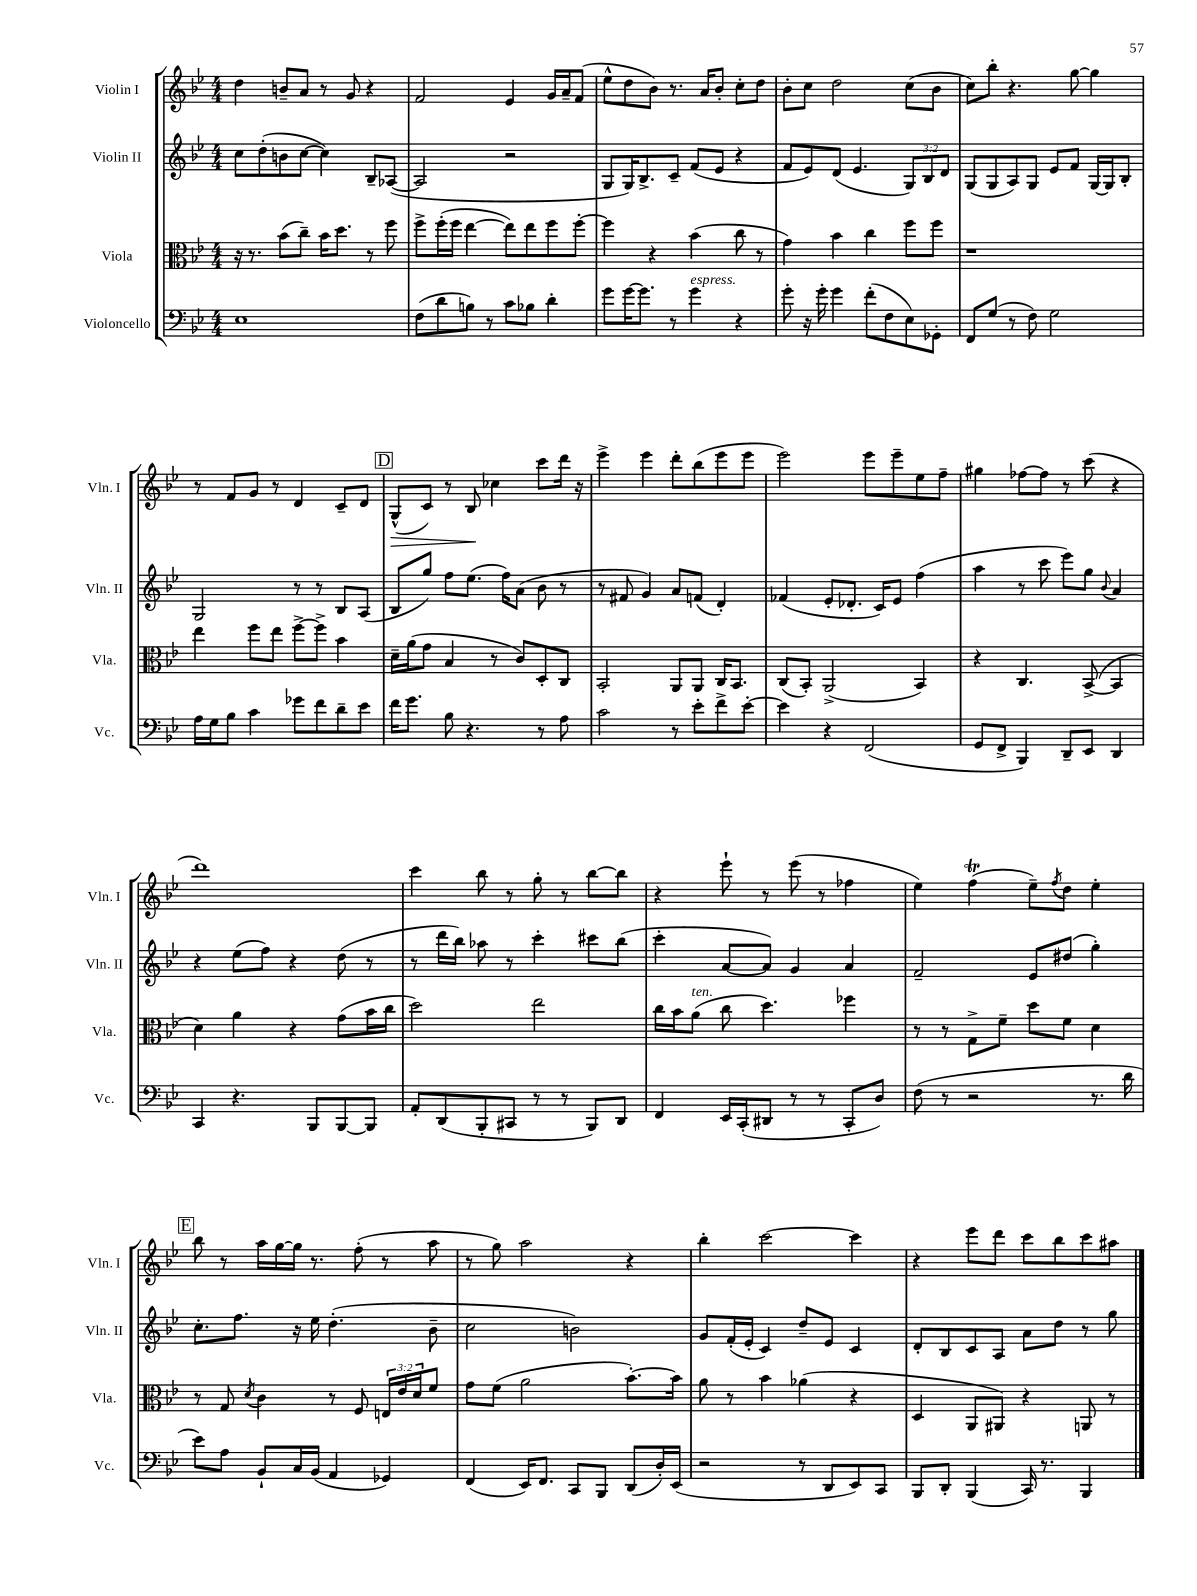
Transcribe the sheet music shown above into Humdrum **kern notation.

**kern	**kern	**kern	**kern	**dynam
*part4	*part3	*part2	*part1	*part1
*staff4	*staff3	*staff2	*staff1	*staff1
*I"Violoncello	*I"Viola	*I"Violin II	*I"Violin I	*
*I'Vc.	*I'Vla.	*I'Vln. II	*I'Vln. I	*
*clefF4	*clefC3	*clefG2	*clefG2	*
*k[b-e-]	*k[b-e-]	*k[b-e-]	*k[b-e-]	*
*M4/4	*M4/4	*M4/4	*M4/4	*
=44	=44	=44	=44	=44
1E-	16r	8cc\L	4dd\	.
.	8.r	.	.	.
.	.	(8dd'\	.	.
.	(8b-\L	8bn\	8bn~/L	.
.	8cc~\J)	[8cc\J	8a/J	.
.	16b-\KL	4cc\])	8r	.
.	8.dd\J	.	.	.
.	.	.	8g/	.
.	8r	8B-~/L	4r	.
.	8ff\	([8A-X/J	.	.
=45	=45	=45	=45	=45
(8F\L	8ff^\L	2A-/]	2f/	.
8d\	(16ff'\L	.	.	.
.	16ff\JJ	.	.	.
8Bn\J)	[4ee-\	.	.	.
8r	.	.	.	.
8c\L	8ee-\L])	2r	4e-/	.
8B-X\J	8ee-\	.	.	.
4d'\	8ff\	.	16g/LL	.
.	.	.	16a~/J	.
.	[8ff'\J	.	(8f/J	.
=46	=46	=46	=46	=46
8g\L	4ff\]	8G/L	8ee-^^\L	.
[16g\K	.	16G/K)	8dd\	.
8.g\J]	.	8.B-^/	.	.
.	4r	.	8b-\J)	.
8r	.	8c~/J	8.r	.
!LO:TX:a:i:t=espress.	!	!	!	!
4g\	(4b-\	(8f/L	.	.
.	.	.	16a/KL	.
.	.	8e-/J	8b-'/J	.
4r	8cc\	4r	8cc'\L	.
.	8r	.	8dd\J	.
=47	=47	=47	=47	=47
8g'\	4g\)	8f/L	8b-'\L	.
16r	.	8e-/)	8cc\J	.
16g'\	.	.	.	.
4g\	4b-\	(8d/J	2dd\	.
.	.	4.e-/	.	.
(8f'\L	4cc\	.	.	.
8F\	.	.	.	.
8E-\)	8ff\L	12G/L)	(8cc\L	.
.	.	12B-/	.	.
8GG-X'\J	8ff\J	.	8b-\J	.
.	.	12d/J	.	.
=48	=48	=48	=48	=48
8FF/L	1r	(8G/L	8cc\L)	.
(8G/J	.	8G/	8bb-'\J	.
8r	.	8A/)	4.r	.
8F\)	.	8G/J	.	.
2G\	.	8e-/L	.	.
.	.	8f/J	[8gg\	.
.	.	[16G/LL	4gg\]	.
.	.	16G/J]	.	.
.	.	8B-'/J	.	.
!!LO:LB:g=z
=49	=49	=49	=49	=49
16A\LL	4ee-\	2G/	8r	.
16G\J	.	.	.	.
8B-\J	.	.	8f/L	.
4c\	8ff\L	.	8g/J	.
.	8ee-\J	.	8r	.
8g-X\L	[8ff^\L	8r	4d/	.
8f\	8ff^\J]	8r	.	.
8d~\	4b-\	8B-/L	8c~/L	.
8e-\J	.	(8A/J	8d/J	.
!!LO:REH:place=s1:t=D
=50	=50	=50	=50	=50
!	!	!	!	!LO:HP:b
16f\KL	16d~\LL	8B-/L	(8G^^/L	>
8.g\J	(16a\J	.	.	.
.	8g\J	8gg/J)	8c/J)	.
8B-\	4B-/	8ff\L	8r	.
4.r	.	(8.ee-\J	8B-/	.
.	8r	.	4cc-X\	]
.	.	16ff\KL)	.	.
.	8c/L)	(8a\J	.	.
8r	8D'/	8b-\	8ccc\L	.
8A\	8C/J	8r	16ddd\Jk	.
.	.	.	16r	.
=51	=51	=51	=51	=51
2c\	2BB-'/	8r	4eee-^\	.
.	.	8f#X/	.	.
.	.	4g/)	4eee-\	.
8r	8AA/L	8a/L	8ddd'\L	.
8e-'\L	8AA/J	(8fn/J	(8bb-\	.
8f^\	16C/KL	4d'/)	8eee-\	.
.	8.BB-/J	.	.	.
[8e-'\J	.	.	8eee-\J	.
=52	=52	=52	=52	=52
4e-\]	(8C/L	(4f-X/	2eee-\)	.
.	8BB-'/J)	.	.	.
4r	(2AA^/	8e-'/L	.	.
.	.	8.d-X'/J	.	.
(2FF/	.	.	8eee-\L	.
.	.	16c/KL)	.	.
.	.	8e-/J	8eee-~\	.
.	4BB-/)	(4ff\	8ee-\	.
.	.	.	8ff~\J	.
=53	=53	=53	=53	=53
8GG/L	4r	4aa\	4gg#X\	.
8FF^/J	.	.	.	.
4BBB-/)	4.C/	8r	[8ff-X\L	.
.	.	8ccc\	8ff-\J]	.
8DD~/L	.	8eee-\L)	8r	.
8EE-/J	([8BB-^/	8gg\J	(8ccc\	.
.	.	8qqb-/	.	.
4DD/	4BB-/]	4a/	4r	.
!!LO:LB:g=z
=54	=54	=54	=54	=54
4CC/	4d\)	4r	1ddd)	.
4.r	4a\	(8ee-\L	.	.
.	.	8ff\J)	.	.
.	4r	4r	.	.
8BBB-/L	.	.	.	.
[8BBB-/	(8g\L	(8dd\	.	.
8BBB-/J]	16b-\L	8r	.	.
.	16cc\JJ	.	.	.
=55	=55	=55	=55	=55
8AA'/L	2dd\)	8r	4ccc\	.
(8DD/	.	16ddd\LL	.	.
.	.	16bb-\JJ)	.	.
8BBB-'/	.	8aa-X\	8bb-\	.
8CC#X/J	.	8r	8r	.
8r	2ee-\	4ccc'\	8gg'\	.
8r	.	.	8r	.
8BBB-/L)	.	8ccc#X\L	[8bb-\L	.
8DD/J	.	(8bb-\J	8bb-\J]	.
=56	=56	=56	=56	=56
4FF/	16cc\LL	4ccc'\	4r	.
.	16b-\J	.	.	.
!	!LO:TX:a:i:t=ten.	!	!	!
.	(8a\J	.	.	.
16EE-/LL	8cc\	[8a/L	8eee-`\	.
(16CC'/J	.	.	.	.
8DD#X/J	4.dd\)	8a/J])	8r	.
8r	.	4g/	(8eee-\	.
8r	.	.	8r	.
8CC'/L	4ff-X\	4a/	4ff-X\	.
8D/J)	.	.	.	.
=57	=57	=57	=57	=57
(8F\	8r	2f~/	4ee-\)	.
8r	8r	.	.	.
2r	8G^\L	.	(4ffT\	.
.	8f~\J	.	.	.
.	8dd\L	8e-/L	8ee-~\L)	.
.	.	.	8qff/	.
.	8f\J	(8dd#X/J	8dd\J	.
8.r	4d\	4gg'\)	4ee-'\	.
16d\	.	.	.	.
!!LO:LB:g=z
!!LO:REH:place=s1:t=E
=58	=58	=58	=58	=58
8e-\L)	8r	8.cc'\L	8bb-\	.
8A\J	8G/	.	8r	.
.	.	8.ff\J	.	.
.	8qd/	.	.	.
8BB-`/L	4c\	.	16aa\LL	.
.	.	.	[16gg\	.
16C/L	.	16r	16gg\JJ]	.
(16BB-/JJ	.	16ee-\	8.r	.
4AA/	8r	(4.dd'\	.	.
.	8F/	.	(8ff'\	.
4GG-X/)	24En/LL	.	8r	.
.	24e-/	.	.	.
.	24d/J	.	.	.
.	8f/J	8b-~\	8aa\	.
=59	=59	=59	=59	=59
(4FF/	8g\L	2cc\	8r	.
.	(8f\J	.	8gg\)	.
16EE-/KL)	2a\	.	2aa\	.
8.FF/J	.	.	.	.
8CC/L	.	2bn\)	.	.
8BBB-/J	.	.	.	.
(8DD/L	[8.b-'\L)	.	4r	.
16D'/L)	.	.	.	.
(16EE-/JJ	16b-\Jk]	.	.	.
=60	=60	=60	=60	=60
2r	8a\	8g/L	4bb-'\	.
.	8r	(16f'/L	.	.
.	.	16e-'/JJ	.	.
.	4b-\	4c/)	[2ccc\	.
8r	(4a-X\	8dd~/L	.	.
8DD/L	.	8e-/J	.	.
8EE-/)	4r	4c/	4ccc\]	.
8CC/J	.	.	.	.
=61	=61	=61	=61	=61
8BBB-/L	4D/	8d'/L	4r	.
8DD'/J	.	8B-/	.	.
(4BBB-/	8AA/L	8c/	8eee-\L	.
.	8AA#X/J)	8A/J	8ddd\J	.
16CC/)	4r	8a\L	8ccc\L	.
8.r	.	.	.	.
.	.	8dd\J	8bb-\	.
4BBB-/	8AAn/	8r	8ccc\	.
.	8r	8gg\	8aa#X\J	.
==	==	==	==	==
*-	*-	*-	*-	*-
